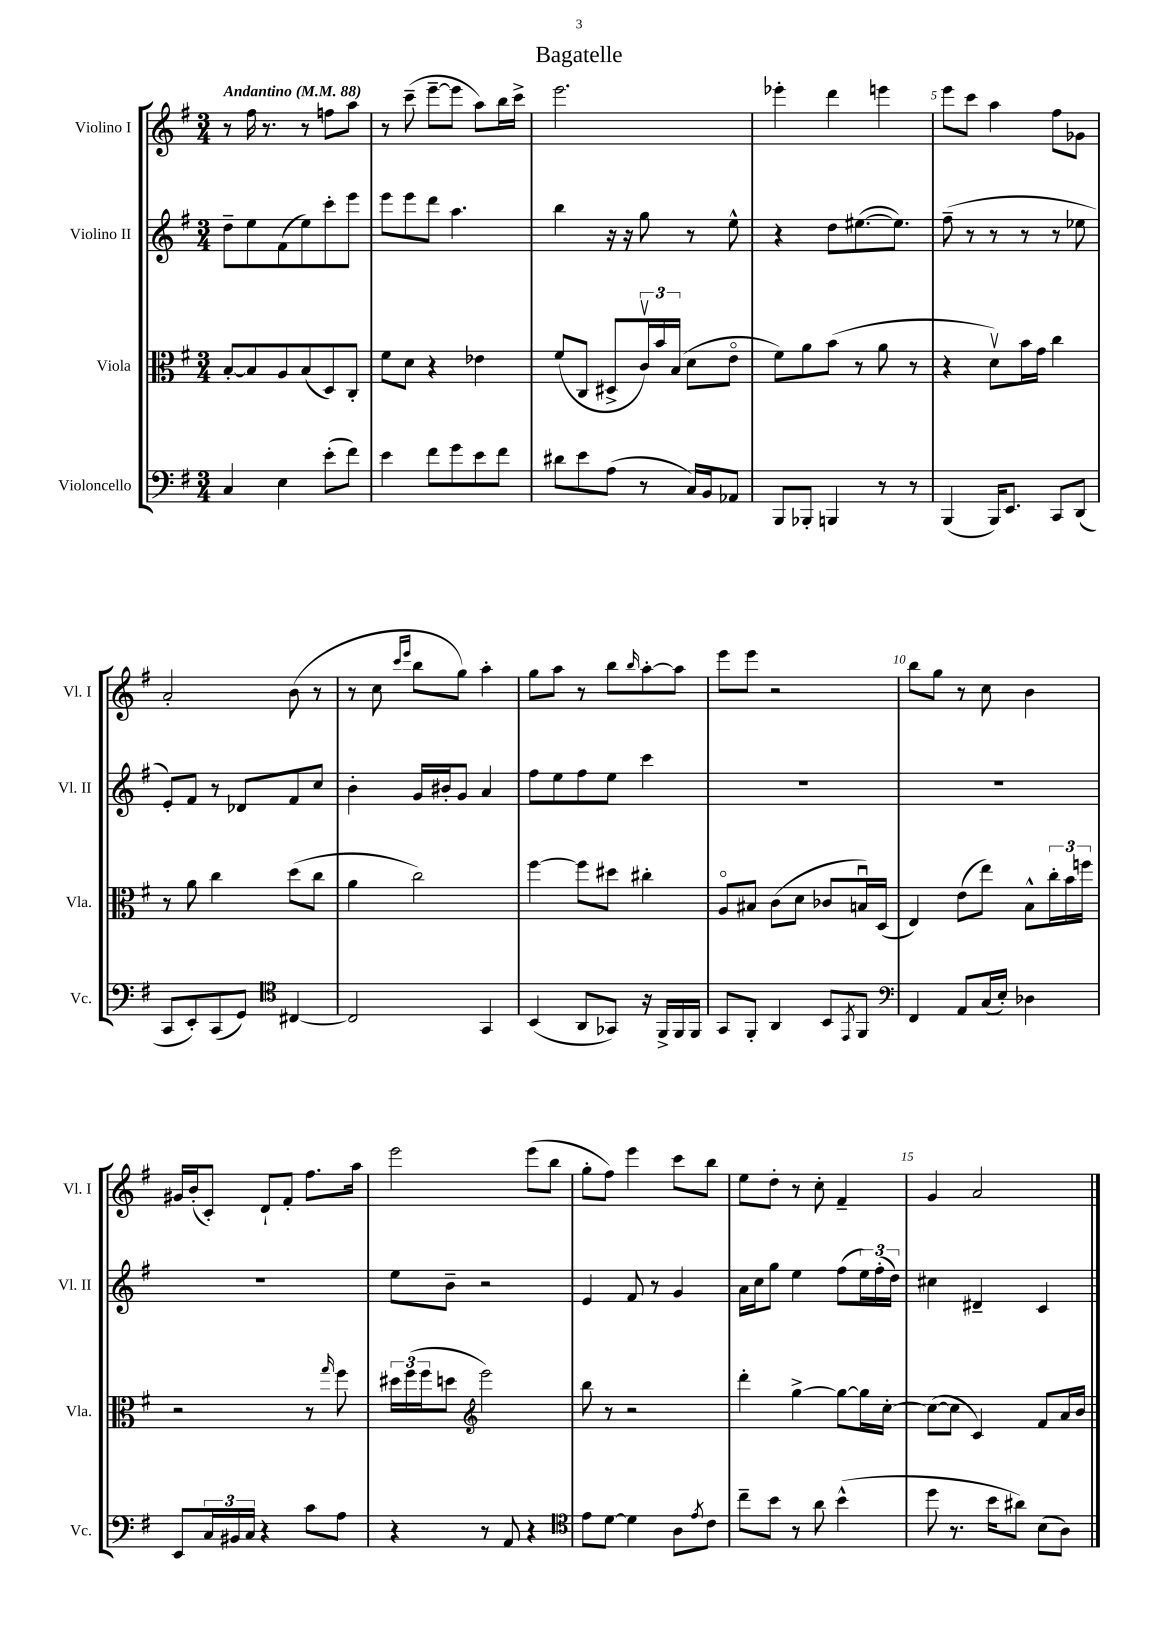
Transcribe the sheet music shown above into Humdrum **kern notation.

**kern	**kern	**kern	**kern
*part4	*part3	*part2	*part1
*staff4	*staff3	*staff2	*staff1
*I"Violoncello	*I"Viola	*I"Violino II	*I"Violino I
*I'Vc.	*I'Vla.	*I'Vl. II	*I'Vl. I
*clefF4	*clefC3	*clefG2	*clefG2
*k[f#]	*k[f#]	*k[f#]	*k[f#]
*M3/4	*M3/4	*M3/4	*M3/4
*MM88	*MM88	*MM88	*MM88
=1	=1	=1	=1
!	!	!	!LO:TX:a:B:t=Andantino
4C/	[8B'/L	8dd~\L	8r
.	8B/]	8ee\	16ff#\
.	.	.	8.r
4E\	8A/	(8f#\	.
.	(8B/	8ee\)	8r
(8e'\L	8D/)	8ccc'\	8ffn\L
8f#\J)	8C'/J	8eee\J	8aa\J
=2	=2	=2	=2
4e\	8f#\L	8eee\L	8r
.	8d\J	8eee\	(8ccc~\
8f#\L	4r	8ddd\J	[8eee~\L
8g\	.	4.aa\	8eee\J]
8e\	4e-X\	.	8aa\L)
8f#\J	.	.	16bb\L
.	.	.	16ccc^\JJ
=3	=3	=3	=3
8d#X\L	(8f#/L	4bb\	2.eee\
8e\	8C/J	.	.
(8A\J	8D#X^/L	16r	.
.	.	16r	.
8r	24cv/L)	8gg\	.
.	24b/	.	.
.	(24B/JJ	.	.
16C/LL)	8d\L	8r	.
16BB/J	.	.	.
8AA-X/J	8e\J	8ee^^\	.
=4	=4	=4	=4
8BBB/L	8f#\L)	4r	4eee-X'\
8BBB-X'/J	8a\	.	.
4BBBn/	(8b\J	8dd\L	4ddd\
.	8r	([8.ee#X\	.
8r	8a\	.	4eeen\
.	.	8.ee#\J])	.
8r	8r	.	.
=5	=5	=5	=5
(4BBB/	4r	(8ff#~\	8eee\L
.	.	8r	8ccc\J
16BBB/KL)	8dv\L)	8r	4aa\
8.EE/J	.	.	.
.	16b\L	8r	.
.	16g\JJ	.	.
8CC/L	4cc\	8r	8ff#\L
(8DD/J	.	8ee-X\	8g-X\J
!!LO:LB:g=z
=6	=6	=6	=6
8CC/L	8r	8e'/L)	2a'/
8EE'/)	8a\	8f#/J	.
(8CC/	4cc\	8r	.
8GG/J)	.	8d-X/L	.
*clefC4	*	*	*
[4C#X/	(8dd\L	8f#/	(8b\
.	8cc\J	8cc/J	8r
=7	=7	=7	=7
2C#/]	4a\	4b'\	8r
.	.	.	8cc\
.	.	.	16qqccc/LL
.	.	.	16qqeee/JJ
.	2cc\)	16g/LL	8bb\L
.	.	16b#X'/J	.
.	.	8g/J	8gg\J)
4GG/	.	4a/	4aa'\
=8	=8	=8	=8
(4BB/	[4ff#\	8ff#\L	8gg\L
.	.	8ee\	8aa\J
8AA/L	8ff#\L]	8ff#\	8r
8GG-X/J)	8dd#X\J	8ee\J	8bb\L
.	.	.	16qqbb/
16r	4cc#X'\	4ccc\	[8aa'\
16FF#^/LL	.	.	.
16FF#/	.	.	8aa\J]
16FF#/JJ	.	.	.
=9	=9	=9	=9
8GG/L	8A/L	2.r	8eee\L
8FF#'/J	8B#X/J	.	8eee\J
4AA/	(8c\L	.	2r
.	8d\J	.	.
8BB/L	8c-X/L	.	.
8qEE/	.	.	.
8FF#/J	16Bnu/L)	.	.
.	(16D/JJ	.	.
=10	=10	=10	=10
*clefF4	*	*	*
4FF#/	4E/)	2.r	8bb\L
.	.	.	8gg\J
8AA/L	(8e\L	.	8r
(16C/L	8ee\J)	.	8cc\
16E'/JJ)	.	.	.
4D-X\	8B^^\L	.	4b\
.	24cc'\L	.	.
.	24b\	.	.
.	24ffn\JJ	.	.
!!LO:LB:g=z
=11	=11	=11	=11
8EE/L	2r	2.r	16g#X/LL
.	.	.	(16b'/J
24C/L	.	.	8c'/J)
24BB#X/	.	.	.
24C/JJ	.	.	.
4r	.	.	8d`/L
.	.	.	8f#'/J
8c\L	8r	.	8.ff#\L
.	16qqgg/	.	.
8A\J	8ff#\	.	.
.	.	.	16aa\Jk
=12	=12	=12	=12
4r	24dd#X\LL	8ee\L	2eee\
.	(24ff#\	.	.
.	24ff#\J	.	.
.	8ddn\J	8b~\J	.
*	*clefG2	*	*
8r	2eee\)	2r	.
8AA/	.	.	.
4r	.	.	(8eee\L
.	.	.	8bb\J
=13	=13	=13	=13
*clefC4	*	*	*
8e\L	8bb\	4e/	8gg'\L
[8d\J	8r	.	8ff#\J)
4d\]	2r	8f#/	4eee\
.	.	8r	.
8A\L	.	4g/	8ccc\L
8qe/	.	.	.
8c\J	.	.	8bb\J
=14	=14	=14	=14
8cc~\L	4ddd'\	16a\LL	8ee\L
.	.	16cc\J	.
8b\J	.	8gg\J	8dd'\J
8r	[4gg^\	4ee\	8r
8a\	.	.	8cc'\
(4b^^\	8gg\L_	(8ff#\L	4f#~/
.	16gg\L]	24ee\L)	.
.	.	(24ff#'\	.
.	[16cc'\JJ	.	.
.	.	24dd\JJ)	.
=15	=15	=15	=15
8dd\	(8cc\L_	4cc#X\	4g/
8.r	8cc\J]	.	.
.	4c/)	4d#X~/	2a/
16b\KL	.	.	.
8a#X\J)	.	.	.
(8B\L	8f#/L	4c/	.
8A\J)	16a/L	.	.
.	16b/JJ	.	.
==	==	==	==
*-	*-	*-	*-
